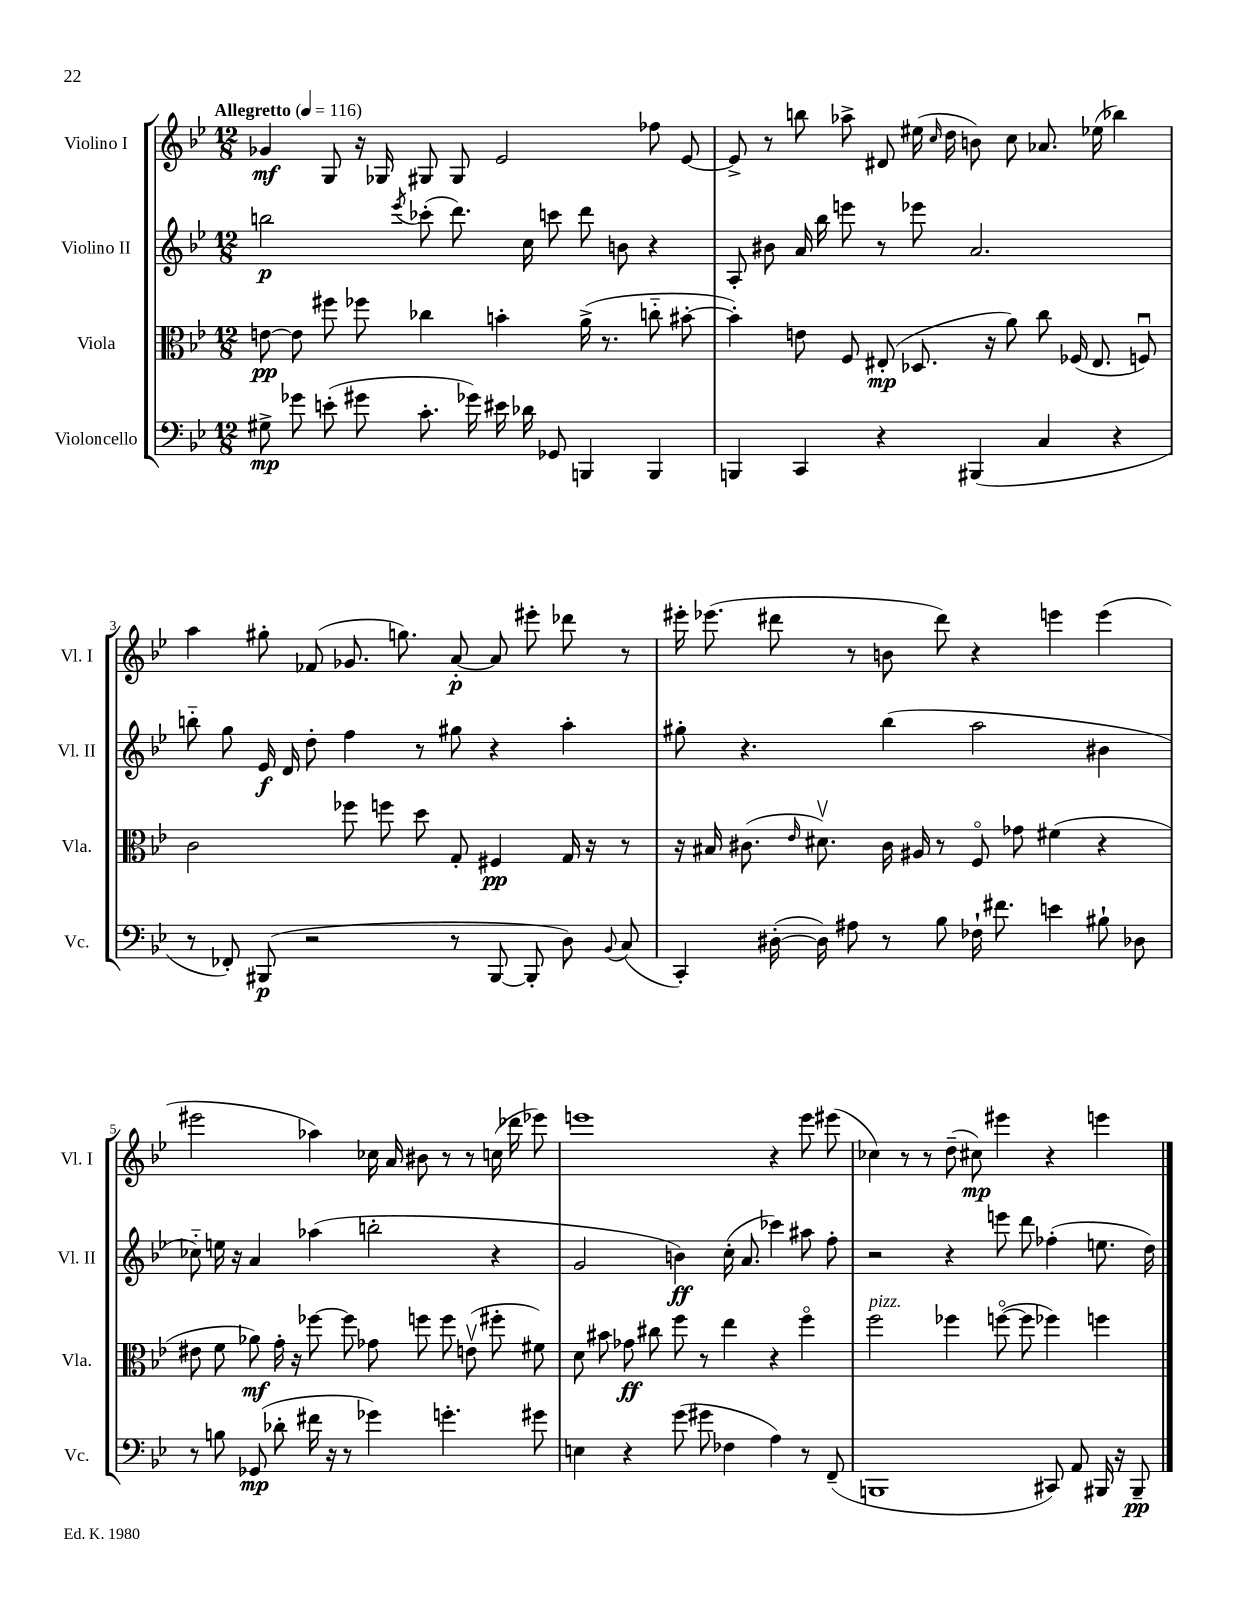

**kern	**dynam	**kern	**dynam	**kern	**dynam	**kern	**dynam
*part4	*part4	*part3	*part3	*part2	*part2	*part1	*part1
*staff4	*staff4	*staff3	*staff3	*staff2	*staff2	*staff1	*staff1
*I"Violoncello	*	*I"Viola	*	*I"Violino II	*	*I"Violino I	*
*I'Vc.	*	*I'Vla.	*	*I'Vl. II	*	*I'Vl. I	*
*clefF4	*	*clefC3	*	*clefG2	*	*clefG2	*
*k[b-e-]	*	*k[b-e-]	*	*k[b-e-]	*	*k[b-e-]	*
*M12/8	*	*M12/8	*	*M12/8	*	*M12/8	*
*MM116	*	*MM116	*	*MM116	*	*MM116	*
=1	=1	=1	=1	=1	=1	=1	=1
!	!	!	!	!	!	!LO:TX:a:B:t=Allegretto	!
8G#X^\	mp	[8en\	pp	2bbn\	p	4g-X/	mf
8g-X\	.	8e\]	.	.	.	.	.
(8en'\	.	8ff#X\	.	.	.	8G/	.
8g#X\	.	8ff-X\	.	.	.	16r	.
.	.	.	.	.	.	16G-X/	.
.	.	.	.	8qeee-/	.	.	.
8.c'\	.	4cc-X\	.	(8ccc-X'\	.	8G#X/	.
.	.	.	.	8.ddd\)	.	8G#/	.
16g-X\)	.	.	.	.	.	.	.
16e#X\	.	4bn'\	.	.	.	2e-/	.
16d-X\	.	.	.	16cc\	.	.	.
8GG-X/	.	.	.	8cccn\	.	.	.
4BBBn/	.	(16a^\	.	8ddd\	.	.	.
.	.	8.r	.	.	.	.	.
.	.	.	.	8bn\	.	.	.
4BBB/	.	8ccn\	.	4r	.	8ff-X\	.
.	.	[8b#X'\	.	.	.	[8e-/	.
=2	=2	=2	=2	=2	=2	=2	=2
4BBBn/	.	4b#'\])	.	8A'/	.	8e-^/]	.
.	.	.	.	8b#X\	.	8r	.
4CC/	.	8en\	.	16a/	.	8bbn\	.
.	.	.	.	16bb-\	.	.	.
.	.	8F/	.	8eeen\	.	8aa-X^\	.
4r	.	(8E#X'/	mp	8r	.	8d#X/	.
.	.	8.D-X/	.	8eee-X\	.	(16ee#X\	.
.	.	.	.	.	.	16qqcc/	.
.	.	.	.	.	.	16dd\	.
(4BBB#X/	.	.	.	2.a/	.	8bn\)	.
.	.	16r	.	.	.	.	.
.	.	8a\)	.	.	.	8cc\	.
4C/	.	8cc\	.	.	.	8.a-X/	.
.	.	(16F-X/	.	.	.	.	.
.	.	8.E#/	.	.	.	(16ee-X\	.
4r	.	.	.	.	.	4bb-X\)	.
.	.	8Fnu/)	.	.	.	.	.
!!LO:LB:g=z
=3	=3	=3	=3	=3	=3	=3	=3
8r	.	2c\	.	8bbn\	.	4aa\	.
8FF-X'/)	.	.	.	8gg\	.	.	.
(8BBB#X/	p	.	.	16e-/	f	8gg#X'\	.
.	.	.	.	16d/	.	.	.
2r	.	.	.	8dd'\	.	(8f-X/	.
.	.	8ff-X\	.	4ff\	.	8.g-X/	.
.	.	8ffn\	.	.	.	.	.
.	.	.	.	.	.	8.ggn\)	.
.	.	8dd\	.	8r	.	.	.
8r	.	8G'/	.	8gg#X\	.	[8a'/	p
[8BBB#/	.	4F#X/	pp	4r	.	8a/]	.
8BBB#'/]	.	.	.	.	.	8eee#X'\	.
8D\)	.	16G/	.	4aa'\	.	8ddd-X\	.
.	.	16r	.	.	.	.	.
8qqBB-/	.	.	.	.	.	.	.
(8C/	.	8r	.	.	.	8r	.
=4	=4	=4	=4	=4	=4	=4	=4
4CC'/)	.	16r	.	8gg#X'\	.	16eee#X'\	.
.	.	16B#X/	.	.	.	(8.eee-X\	.
.	.	(8.c#X\	.	4.r	.	.	.
([16D#X'\	.	.	.	.	.	8ddd#X\	.
.	.	16qqe-/	.	.	.	.	.
16D#\])	.	8.d#Xv\)	.	.	.	.	.
8A#X\	.	.	.	.	.	8r	.
8r	.	16c#\	.	(4bb-\	.	8bn\	.
.	.	16A#X/	.	.	.	.	.
8B-\	.	8r	.	.	.	8ddd#\)	.
16F-X`\	.	8F/	.	2aa\	.	4r	.
8.f#X\	.	.	.	.	.	.	.
.	.	8g-X\	.	.	.	.	.
4en\	.	(4f#X\	.	.	.	4eeen\	.
8B#X`\	.	4r	.	4b#X\	.	(4eee\	.
8D-X\	.	.	.	.	.	.	.
!!LO:LB:g=z
=5	=5	=5	=5	=5	=5	=5	=5
8r	.	8e#X\	.	8cc-X\)	.	2eee#X\	.
8Bn\	.	8f\	.	16een\	.	.	.
.	.	.	.	16r	.	.	.
(8GG-X/	mp	8a-X\)	mf	4a/	.	.	.
8d-X'\	.	16g'\	.	.	.	.	.
.	.	16r	.	.	.	.	.
16f#X\	.	[8ff-X\	.	(4aa-X\	.	4aa-X\)	.
16r	.	.	.	.	.	.	.
8r	.	8ff-\]	.	.	.	.	.
4g-X\)	.	8g-X\	.	2bbn'\	.	16cc-X\	.
.	.	.	.	.	.	16a/	.
.	.	8ffn\	.	.	.	8b#X\	.
4.gn'\	.	8ff\	.	.	.	8r	.
.	.	(8env\	.	.	.	8r	.
.	.	8ff#X'\	.	4r	.	(16ccn\	.
.	.	.	.	.	.	16ddd-X\	.
8g#X\	.	8f#X\)	.	.	.	8eee-X\)	.
=6	=6	=6	=6	=6	=6	=6	=6
4En\	.	8d\	.	2g/	.	1eeen	.
.	.	8b#X\	.	.	.	.	.
4r	.	8g-X\	ff	.	.	.	.
.	.	8cc#X\	.	.	.	.	.
(8g\	.	8ff\	.	4bn\)	ff	.	.
8g#X\	.	8r	.	.	.	.	.
4F-X\	.	4ee-\	.	(16cc'\	.	.	.
.	.	.	.	8.a/	.	.	.
4A\)	.	4r	.	4ccc-X\)	.	4r	.
8r	.	4ff\	.	8aa#X\	.	8eee\	.
(8FF~/	.	.	.	8ff'\	.	(8eee#X\	.
=7	=7	=7	=7	=7	=7	=7	=7
!	!	!LO:TX:a:i:t=pizz.	!	!	!	!	!
1BBBn	.	2ff\	.	2r	.	4cc-X\)	.
.	.	.	.	.	.	8r	.
.	.	.	.	.	.	8r	.
.	.	4ff-X\	.	4r	.	(8dd~\	.
.	.	.	.	.	.	8cc#X\)	mp
.	.	([8ffn\	.	8eeen\	.	4eee#X\	.
.	.	8ff\]	.	8ddd\	.	.	.
8CC#X/)	.	4ff-X\)	.	(4ff-X'\	.	4r	.
8AA/	.	.	.	.	.	.	.
16BBB#X/	.	4ffn\	.	8.een\	.	4eeen\	.
16r	.	.	.	.	.	.	.
8BBB#~/	pp	.	.	.	.	.	.
.	.	.	.	16dd\)	.	.	.
==	==	==	==	==	==	==	==
*-	*-	*-	*-	*-	*-	*-	*-
